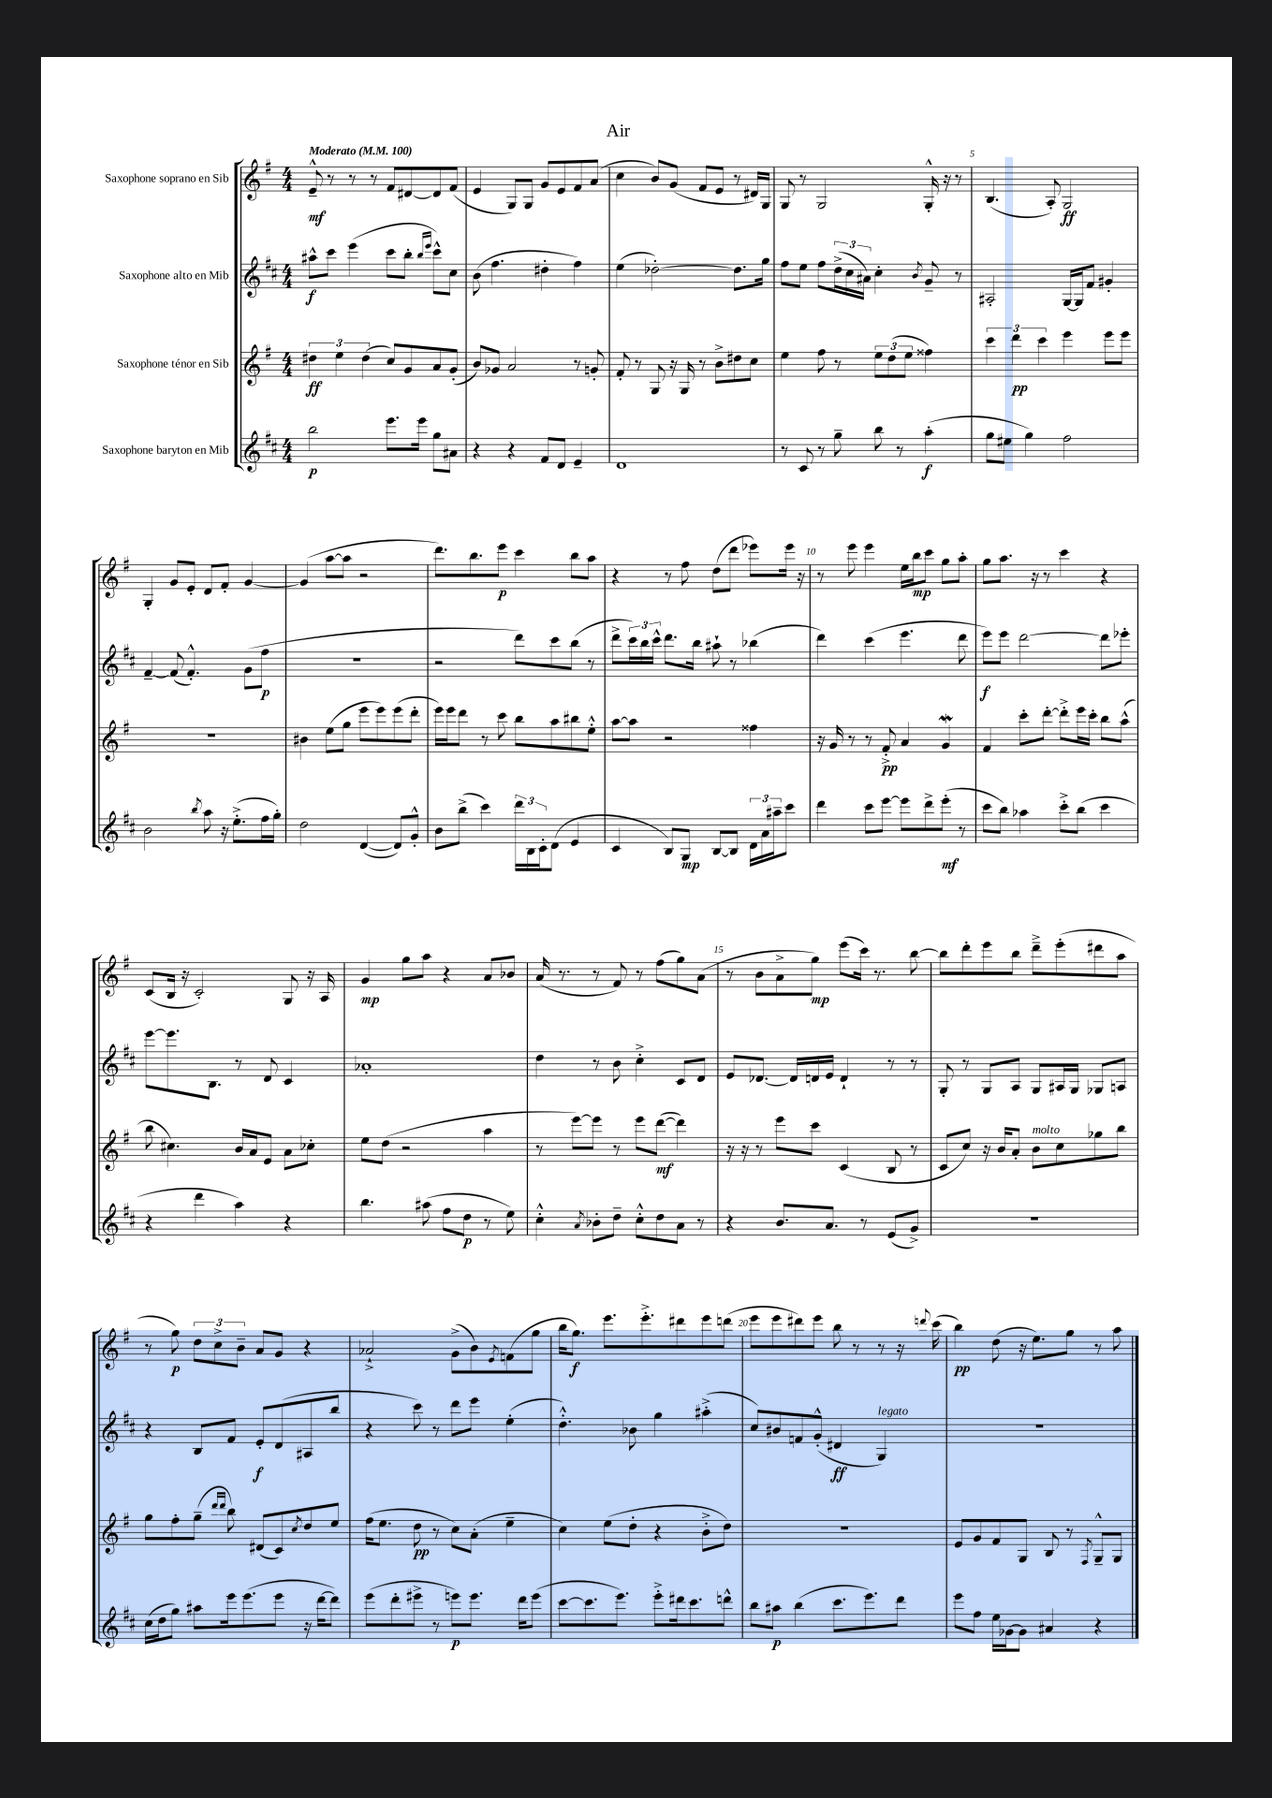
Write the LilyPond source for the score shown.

\header { title = "Air" }
<<
\new StaffGroup <<
\new Staff = "s0" \with { instrumentName = "Saxophone soprano en Sib" } {
    \clef treble \key g \major \numericTimeSignature \time 4/4 \tempo "Moderato" 4 = 100
    e'8---^\mf r8 r8 r8 fis'8 dis'8~ dis'8 fis'8( |
    e'4 g8) g8 g'8 e'8 fis'8 a'8( |
    c''4 b'8) g'8( fis'8 e'8 r8 dis'16) g16 |
    g8 r8 g2 g16-.-^ r16 r8 |
    b4.( a8-.) g2\ff |
    g4-. g'8 e'8-. d'8 fis'8-. g'4~ |
    g'4( a''8~ a''8 r2 |
    d'''8.) b''8. e'''8\p c'''4 b''8 a''8 |
    r4 r8 fis''8 d''8( d'''8 ees'''8) ees'''16 r16 |
    r8 e'''8 e'''4 e''16 b''16\mp c'''8 g''8 a''8-. |
    g''8 a''8. r16 r8 c'''4 r4 |
    c'8( b16 r16 c'2-.) g8 r16 a16 |
    g'4\mp g''8 a''8 r4 a'8 bes'8 |
    a'16( r8. r8 fis'8) r8 fis''8( g''8) a'8( |
    r8 b'8 a'8-> g''8\mp) e'''8( c'''16) r8. b''8~ |
    b''8 d'''8-. e'''8 b''8 d'''8---> e'''8-.( dis'''8 a''8 |
    r8 g''8\p) \tuplet 3/2 { d''8 c''8-> b'8-- } a'8 g'8 r4 |
    aes'2-!-> g'8->( b'8) \acciaccatura { e'8 } f'8( g''8 |
    b''16 g''8.\f) e'''8. e'''8.-.-> dis'''8 e'''8 d'''8( |
    e'''8 e'''8 dis'''8) e'''8 b''8 r8 r8 r16 \appoggiatura { d'''8 } c'''16( |
    b''4\pp) d''8( r16 e''8.) g''8 r8 a''8 \bar "|." |
}
\new Staff = "s1" \with { instrumentName = "Saxophone alto en Mib" } {
    \clef treble \key d \major \numericTimeSignature \time 4/4
    ais''8-^\f cis'''8 e'''4( cis'''8 b''8-. \grace { b''16 e'''16 } cis'''8-^) cis''8 |
    b'8( fis''4. dis''4-. fis''4) |
    e''4( des''2~-.) des''8. g''16 |
    fis''8 e''8 fis''8 \tuplet 3/2 { d''16->( cis''16 ais'16) } cis''4-. \acciaccatura { b'8 } g'8-- r8 |
    ais2-. g16~ g16 fis'8 gis'4-. |
    fis'4~-- fis'8( fis'4.-.-^) g'8( fis''8\p |
    R1 |
    r2 d'''8) cis'''8 b''8( r8 |
    d'''8-> \tuplet 3/2 { cis'''16) b''16 cis'''16-^ } d'''8. b''16 ais''8-! r8 bes''4( |
    d'''4) cis'''4( e'''4. d'''8 |
    e'''8\f) e'''8 d'''2~ d'''8 ees'''8-. |
    e'''8~ e'''8. b8. r8 d'8 cis'4 |
    aes'1-. |
    d''4 r8 b'8 cis''4-.-> cis'8 d'8 |
    e'8 des'8.~ des'16 d'16 e'16 d'4-! r8 r8 |
    g8-. r8 g8 a8 g8 ais16 g16 ges8 a8 |
    r4 b8 fis'8 e'8-.\f d'8( ais8 b''8 |
    r4 cis'''8) r8 d'''8 e'''8 e''4-.( |
    d''4.-.-^) bes'8 g''4 ais''4-.->( |
    cis''8) bis'8 f'8 g'8-.-^( dis'4\ff g4^\markup { \italic "legato" }) |
    R1 \bar "|." |
}
\new Staff = "s2" \with { instrumentName = "Saxophone ténor en Sib" } {
    \clef treble \key g \major \numericTimeSignature \time 4/4
    \tuplet 3/2 { dis''4\ff e''4 dis''4( } c''8) g'8 a'8 g'8-.( |
    b'8) ges'8 a'2 r8 g'8-. |
    fis'8-. r8 g8 r16 g16 r8 b'8-> dis''8 c''8 |
    e''4 fis''8 r8 \tuplet 3/2 { e''8 d''8( e''8 } fisis''4) |
    \tuplet 3/2 { c'''4 d'''4\pp c'''4 } e'''4 e'''8 e'''8 |
    r1 |
    bis'4 e''8( g''8 e'''8 e'''8) e'''8( d'''8-. |
    e'''16) e'''16 d'''8 r8 c'''8 b''8 a''8 bis''8 e''8-.-^ |
    a''8~ a''8 r2 fisis''4 |
    r16 g'16 r8 r8 fis'8-.->\pp a'4 g'4\mordent |
    fis'4 c'''8-. d'''8~-. d'''8-.-> e'''16 c'''16-. b''8 a''8-^( |
    b''8 cis''4.) b'16 a'16 e'8 a'8 ces''8-. |
    e''8 d''8( r2 a''4 |
    r8 e'''8~) e'''8 r8 e'''8 d'''8~\mf( d'''4) |
    r16 r16 r8 e'''8 c'''8 c'4( b8 r8 |
    c'8 c''8) r16 b'16 a'8-. b'8^\markup { \italic "molto" } c''8 ges''8 b''8 |
    g''8 fis''8-. g''8--( \grace { d'''16 d'''16 } b''8) dis'8( c'8) \acciaccatura { c''8 } d''8 e''8 |
    fis''16( e''8. d''8\pp r8 c''8) a'8-.( e''4-- |
    c''4) e''8( d''8-. r4 b'8-.-> d''8) |
    R1 |
    e'8 g'8 fis'8 g8 b8 r8 \acciaccatura { fis8 } g8---^ g8 \bar "|." |
}
\new Staff = "s3" \with { instrumentName = "Saxophone baryton en Mib" } {
    \clef treble \key d \major \numericTimeSignature \time 4/4
    b''2\p e'''8. e'''16 g''8 ais'8 |
    r4 r4 fis'8 d'8 e'4-- |
    d'1 |
    r8 cis'8 r8 g''8-- b''8 r8 a''4-.\f( |
    g''8 eis''8 g''4) fis''2 |
    b'2 \acciaccatura { b''8 } a''8 r16 e''8.-.->( fis''16 g''16-.) |
    d''2 d'4~( d'8) g'8-.-^ |
    b'8 b''8->( cis'''4) \tuplet 3/2 { d'''16 b16 cis'16-. } d'8( e'4 |
    cis'4 b8) g8\mp b8~ b8 \tuplet 3/2 { d'16 a'16 ais''16-- } cis'''8 |
    d'''4 cis'''8 e'''8~ e'''8 d'''8-> e'''8-.\mf( r8 |
    cis'''8 b''8) aes''4 cis'''8-.-> b''8( cis'''4 |
    r4 d'''4 a''4) r4 |
    b''4. ais''8( fis''8 d''8\p r8 e''8) |
    cis''4-.-^ \acciaccatura { a'8 } bes'8-. d''8-- cis''8-.-^ d''8 a'8 r8 |
    r4 b'8. a'8. r8 e'8( g'8->) |
    r1 |
    cis''16( d''16 g''8) ais''8 e'''16 e'''8.( e'''8 r16 d'''16~ d'''8) |
    e'''8( d'''8-. eis'''8-> r8 e'''8\p) e'''8. d'''16 e'''8( |
    cis'''8~ cis'''8. e'''8.) e'''8-.-> dis'''16 cis'''8. d'''8-^ |
    b''8 ais''8\p b''4( cis'''8. e'''8.) d'''8 |
    e'''8 fis''8 e''16 ges'16~ ges'8 ais'4 r4 \bar "|." |
}
>>
>>
